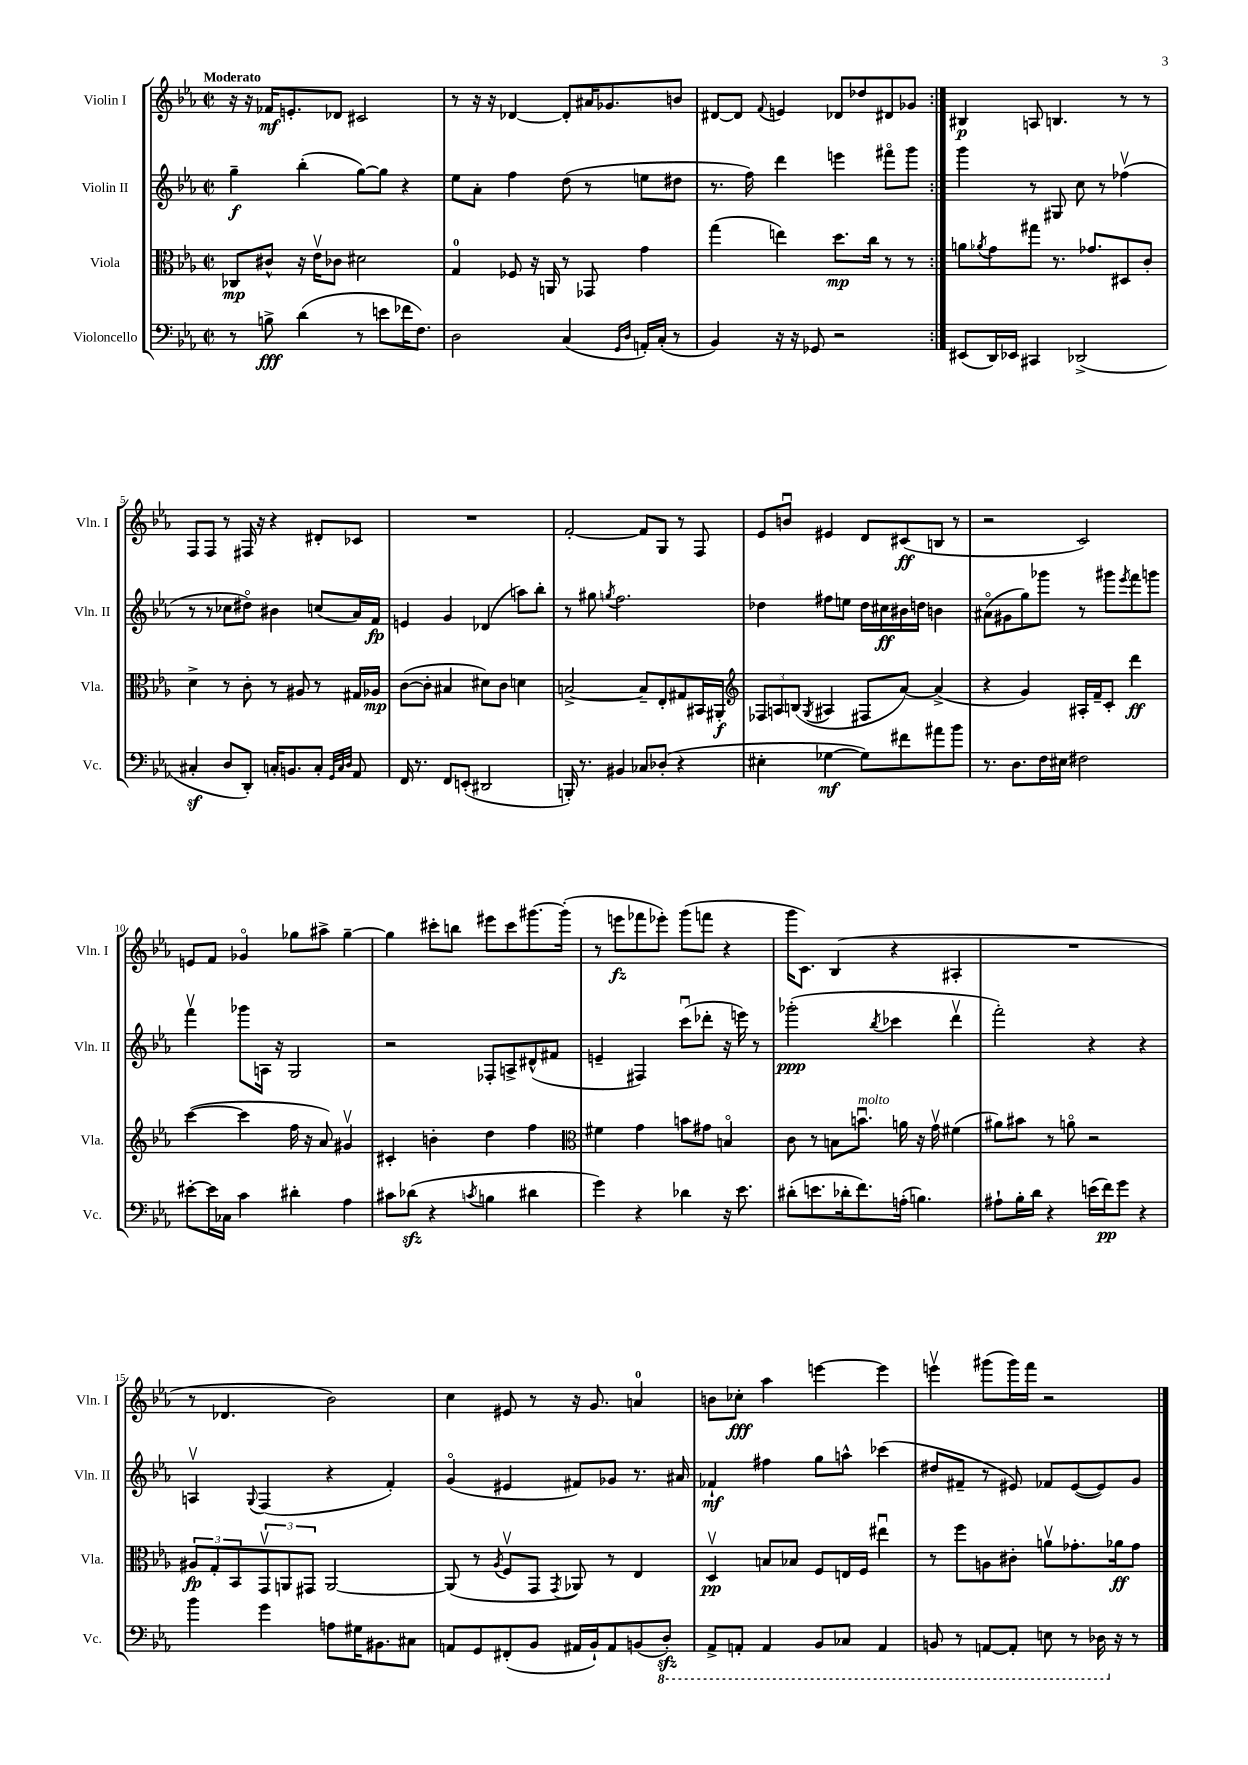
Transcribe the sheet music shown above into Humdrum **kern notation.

**kern	**kern	**kern	**kern
*staff4	*staff3	*staff2	*staff1
*clefF4	*clefC3	*clefG2	*clefG2
*k[b-e-a-]	*k[b-e-a-]	*k[b-e-a-]	*k[b-e-a-]
*M2/2	*M2/2	*M2/2	*M2/2
*met(c|)	*met(c|)	*met(c|)	*met(c|)
8r	8C-	4gg~	16r
.	.	.	16r
8B^	8c#^^	.	16f-
.	.	.	8.e'
(4d	16r	(4bb-'	.
.	16e-v	.	.
.	8c-	.	8d-
8r	2d#	[8gg)	2c#
8e	.	8gg]	.
16f-	.	4r	.
8.F)	.	.	.
=	=	=	=
2D	4G	8ee-	8r
.	.	8a-'	16r
.	.	.	16r
.	8F-	4ff	[4d-
.	16r	.	.
.	16AA	.	.
(4C	8r	(8dd	8d-']
.	8GG-	8r	16a#
.	.	.	8.g-
16qqGG	.	.	.
16qqD	.	.	.
16AA')	4g	8ee	.
(16C'	.	.	.
8r	.	8dd#	8b
=	=	=	=
4BB-)	(4gg	8.r	[8d#
.	.	.	8d#]
.	.	16ff)	.
.	.	.	8qqf
16r	4ee)	4ddd	4e
16r	.	.	.
8GG-	.	.	.
2r	8.dd	4eee	8d-
.	.	.	8dd-
.	16cc	.	.
.	8r	8fff#o	8d#
.	8r	8ggg	8g-
=:|!	=:|!	=:|!	=:|!
(8EE#	8a	4ggg	4B#
.	8qa-	.	.
16DD)	8g	.	.
16EE-	.	.	.
4CC#	8gg#	8r	8A
.	8.r	8G#	4.B
(2DD-^	.	8cc	.
.	8.g-	.	.
.	.	8r	.
.	8D#	(4ff-v	8r
.	8c'	.	8r
=	=	=	=
4C#'	4d^	8r	8F
.	.	8r	8F
8D	8r	8cc-	8r
8DD')	8c'	8dd#o)	16F#
.	.	.	16r
16C'	8r	4b#	4r
8.BB	.	.	.
.	8A#	.	.
8C'	8r	(8cc	8d#'
32qqGG	.	.	.
32qqC	.	.	.
32qqD	.	.	.
8AA-	16G#	16a-)	8c-
.	16A-	16f	.
=	=	=	=
16FF	([8c	4e	1r
8.r	.	.	.
.	8c']	.	.
8FF	4B#	4g	.
(8EE'	.	.	.
2DD#	8d#)	(4d-	.
.	8c	.	.
.	4d	8aa)	.
.	.	8bb-'	.
=	=	=	=
16BBB')	[2B^	8r	[2f'
8.r	.	.	.
.	.	8gg#	.
.	.	8qgg	.
4BB#	.	2.ff	.
8C-	8B~]	.	8f]
(8D-'	8E-'	.	8G
4r	8G#	.	8r
.	16BB#	.	8F
.	16AA#'	.	.
=	=	=	=
*	*clefG2	*	*
4E#'	12F-	4dd-	8e-
.	12A	.	.
.	.	.	8bu
.	(12B	.	.
.	8qG	.	.
[4G-	4A#	8ff#	4e#
.	.	8ee	.
8G-])	8F#	16dd-	8d
.	.	16cc#	.
8f#	[8a-)	16b#	(8c#
.	.	16dd	.
8a#	(4a-^]	4b	8B
8b-	.	.	8r
=	=	=	=
8.r	4r	(8a#o	2r
.	.	8g#	.
8.D	.	.	.
.	4g)	8gg)	.
16F	.	8ggg-	.
16E#	.	.	.
2F#	16A#'	8r	2c)
.	16f~	.	.
.	8c'	8ggg#	.
.	.	8qeee-	.
.	4ddd	8fff	.
.	.	8ggg	.
=	=	=	=
[8e#'	([4ccc	4fffv	8e
16e#]	.	.	8f
16C-	.	.	.
4c	4ccc]	8ggg-	4g-o
.	.	16A	.
.	.	16r	.
4d#'	16ff	2G	8gg-
.	16r	.	.
.	8a-)	.	8aa#^
4A-	4g#v	.	[4gg-~
=	=	=	=
8c#	4c#'	2r	4gg-]
(8d-	.	.	.
4r	4b'	.	8ccc#'
.	.	.	8bb
8qc	.	.	.
4B	4dd	8F-'	8eee#
.	.	8A^	8ccc#
4d#	4ff	(8d#^^	[8.ggg#
.	.	8f#	.
.	.	.	(16ggg#']
=	=	=	=
*	*clefC3	*	*
4g)	4f#	4e~	8r
.	.	.	8eee
4r	4g	4F#)	8fff-
.	.	.	8eee-')
4d-	8b	(8cccu	(8ggg
.	8g#	8ddd-'	8fff
16r	4Bo	16r	4r
8.e-	.	16eee)	.
.	.	8r	.
=	=	=	=
(8d#'	8c	(2ggg-'	16ggg
.	.	.	8.c)
8.e	8r	.	.
.	8B	.	(4B-
16d-'	.	.	.
8.f)	8.bu	.	.
.	.	8qbb-	.
.	.	4ccc-	4r
(16A'	16a	.	.
4.B)	16r	.	.
.	16gv	.	.
.	(4f#	4dddv	4A#'
=	=	=	=
8A#`	8a#)	2fff')	1r
16B-'	8b#	.	.
16d	.	.	.
4r	8r	.	.
.	8ao	.	.
(16e	2r	4r	.
16f)	.	.	.
8g	.	.	.
4r	.	4r	.
=	=	=	=
4b-	12A#	4Av	8r
.	12G'	.	.
.	.	.	4.d-
.	12BB-	.	.
.	.	8qqG	.
4g	12GGv	(4F	.
.	12AA	.	.
.	12GG#	.	.
8A	[2AA	4r	2b-)
16G#	.	.	.
8.BB#	.	.	.
.	.	4f')	.
8C#	.	.	.
=	=	=	=
8AA	(8AA]	(4go	4cc
8GG	8r	.	.
.	8qA-	.	.
(8FF#'	8Fv	4e#	8e#
8BB-	8GG	.	8r
.	8qGG	.	.
16AA#	8AA-)	8f#)	16r
16BB-`)	.	.	8.g
8AA#	8r	8g-	.
(8BB	4E-	8.r	4a
8DD')	.	.	.
.	.	16a#	.
=	=	=	=
8AAA-^	4Dv	4f-`	8b
8AAA'	.	.	8cc-'
4AAA	8B	4ff#	4aa-
.	8B-	.	.
8BBB-	8F	8gg	[4eee
8CC-	16E	8aa^^	.
.	16F	.	.
4AAA	4ee#u	(4ccc-	4eee]
=	=	=	=
8BBB	8r	8dd#	4eeev
8r	8ff	8f#~	.
[8AAA	8A	8r	(8ggg#
8AAA']	8c#'	8e#)	16ggg#)
.	.	.	16fff
8EE	8av	8f-	2r
8r	8.g-'	([8e#	.
16DD-	.	8e#])	.
16r	16a-	.	.
8r	8g-	8g	.
==	==	==	==
*-	*-	*-	*-
